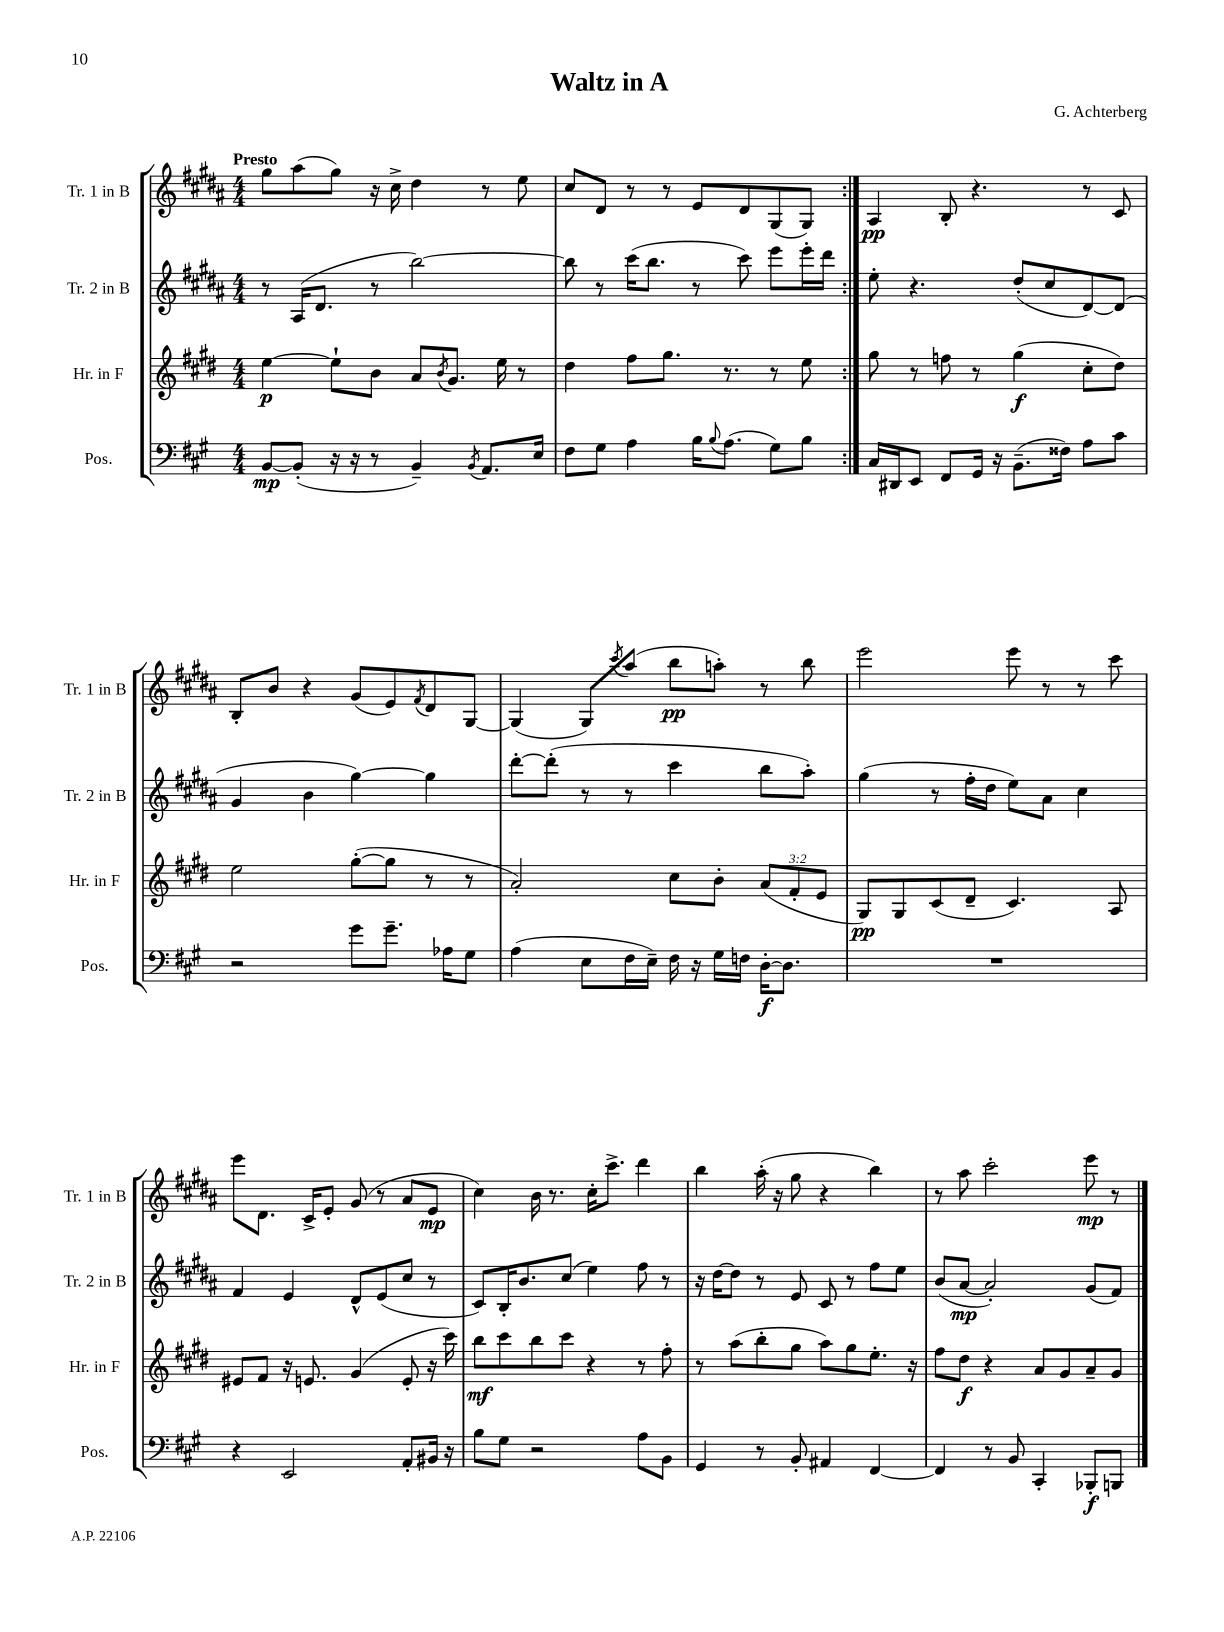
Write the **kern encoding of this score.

**kern	**dynam	**kern	**dynam	**kern	**dynam	**kern	**dynam
*part4	*part4	*part3	*part3	*part2	*part2	*part1	*part1
*staff4	*staff4	*staff3	*staff3	*staff2	*staff2	*staff1	*staff1
*I"Pos.	*	*I"Hr. in F	*	*I"Tr. 2 in B	*	*I"Tr. 1 in B	*
*I'Pos.	*	*I'Hr. in F	*	*I'Tr. 2 in B	*	*I'Tr. 1 in B	*
*clefF4	*	*clefG2	*	*clefG2	*	*clefG2	*
*k[f#c#g#]	*	*k[f#c#g#d#]	*	*k[f#c#g#d#a#]	*	*k[f#c#g#d#a#]	*
*M4/4	*	*M4/4	*	*M4/4	*	*M4/4	*
=1	=1	=1	=1	=1	=1	=1	=1
!	!	!	!	!	!	!LO:TX:a:B:t=Presto	!
[8BB/L	mp	[4ee\	p	8r	.	8gg#\L	.
(8BB'/J]	.	.	.	(16A#/KL	.	(8aa#\	.
.	.	.	.	8.d#/J	.	.	.
16r	.	8ee`\L]	.	.	.	8gg#\J)	.
16r	.	.	.	.	.	.	.
8r	.	8b\J	.	8r	.	16r	.
.	.	.	.	.	.	16cc#^\	.
4BB~/)	.	8a/L	.	[2bb\)	.	4dd#\	.
.	.	8qb/	.	.	.	.	.
.	.	8.g#/J	.	.	.	.	.
8qBB/	.	.	.	.	.	.	.
8.AA/L	.	.	.	.	.	8r	.
.	.	16ee\	.	.	.	.	.
.	.	8r	.	.	.	8ee\	.
16E/Jk	.	.	.	.	.	.	.
=2	=2	=2	=2	=2	=2	=2	=2
8F#\L	.	4dd#\	.	8bb\]	.	8cc#/L	.
8G#\J	.	.	.	8r	.	8d#/J	.
4A\	.	8ff#\L	.	(16ccc#\KL	.	8r	.
.	.	.	.	8.bb\J	.	.	.
.	.	8.gg#\J	.	.	.	8r	.
16B\KL	.	.	.	8r	.	8e/L	.
8qqB/	.	.	.	.	.	.	.
(8.A\J	.	8.r	.	.	.	.	.
.	.	.	.	8ccc#\)	.	8d#/	.
8G#\L)	.	8r	.	8eee\L	.	(8G#/	.
8B\J	.	8ee\	.	16eee'\L	.	8G#/J)	.
.	.	.	.	16ddd#\JJ	.	.	.
=3:|!	=3:|!	=3:|!	=3:|!	=3:|!	=3:|!	=3:|!	=3:|!
16C#/LL	.	8gg#\	.	8ee'\	.	4A#/	pp
16DD#X/J	.	.	.	.	.	.	.
8EE/J	.	8r	.	4.r	.	.	.
8FF#/L	.	8ffn\	.	.	.	8B'/	.
16GG#/Jk	.	8r	.	.	.	4.r	.
16r	.	.	.	.	.	.	.
(8.BB~\L	.	(4gg#\	f	(8dd#'/L	.	.	.
.	.	.	.	8cc#/	.	.	.
16F##X\Jk)	.	.	.	.	.	.	.
8A\L	.	8cc#'\L	.	[8d#/)	.	8r	.
8c#\J	.	8dd#\J)	.	(8d#/J]	.	8c#/	.
!!LO:LB:g=z
=4	=4	=4	=4	=4	=4	=4	=4
2r	.	2ee\	.	4g#/	.	8B'/L	.
.	.	.	.	.	.	8b/J	.
.	.	.	.	4b\	.	4r	.
8g#\L	.	([8gg#'\L	.	[4gg#\)	.	(8g#/L	.
8.g#~\J	.	8gg#\J]	.	.	.	8e/)	.
.	.	.	.	.	.	8qf#/	.
.	.	8r	.	4gg#\]	.	8d#/	.
16A-X\KL	.	.	.	.	.	.	.
8G#\J	.	8r	.	.	.	[8G#/J	.
=5	=5	=5	=5	=5	=5	=5	=5
(4A\	.	2a'/)	.	[8ddd#'\L	.	(4G#/]	.
.	.	.	.	(8ddd#'\J]	.	.	.
8E\L	.	.	.	8r	.	8G#/L)	.
.	.	.	.	.	.	8qccc#/	.
16F#\L	.	.	.	8r	.	(8aa#/J	.
16E~\JJ)	.	.	.	.	.	.	.
16F#\	.	8cc#\L	.	4ccc#\	.	8bb\L	pp
16r	.	.	.	.	.	.	.
16G#\LL	.	8b'\J	.	.	.	8aan'\J)	.
16Fn\JJ	.	.	.	.	.	.	.
[16D'\KL	f	(12a/L	.	8bb\L	.	8r	.
8.D\J]	.	.	.	.	.	.	.
.	.	12f#'/	.	.	.	.	.
.	.	.	.	8aa#'\J)	.	8bb\	.
.	.	12e/J	.	.	.	.	.
=6	=6	=6	=6	=6	=6	=6	=6
1r	.	8G#/L)	pp	(4gg#\	.	2eee\	.
.	.	8G#/	.	.	.	.	.
.	.	(8c#/	.	8r	.	.	.
.	.	8d#~/J	.	16ff#'\LL	.	.	.
.	.	.	.	16dd#\JJ	.	.	.
.	.	4.c#/)	.	8ee\L)	.	8eee\	.
.	.	.	.	8a#\J	.	8r	.
.	.	.	.	4cc#\	.	8r	.
.	.	8A/	.	.	.	8ccc#\	.
!!LO:LB:g=z
=7	=7	=7	=7	=7	=7	=7	=7
4r	.	8e#X/L	.	4f#/	.	8eee\L	.
.	.	8f#/J	.	.	.	8.d#\J	.
2EE/	.	16r	.	4e/	.	.	.
.	.	8.en/	.	.	.	16c#^/KL	.
.	.	.	.	.	.	8e'/J	.
.	.	(4g#/	.	8d#^^/L	.	(8g#/	.
.	.	.	.	(8e/	.	8r	.
8AA'/L	.	8e'/	.	8cc#/J	.	8a#/L	.
16BB#X/Jk	.	16r	.	8r	.	8e/J	mp
16r	.	16ccc#\)	.	.	.	.	.
=8	=8	=8	=8	=8	=8	=8	=8
8B\L	.	8bb\L	mf	8c#/L)	.	4cc#\)	.
8G#\J	.	8ccc#\	.	16B'/K	.	.	.
.	.	.	.	8.b/	.	.	.
2r	.	8bb\	.	.	.	16b\	.
.	.	.	.	.	.	8.r	.
.	.	8ccc#\J	.	(8cc#/J	.	.	.
.	.	4r	.	4ee\)	.	16cc#'\KL	.
.	.	.	.	.	.	8.ccc#^\J	.
8A\L	.	8r	.	8ff#\	.	4ddd#\	.
8BB\J	.	8ff#'\	.	8r	.	.	.
=9	=9	=9	=9	=9	=9	=9	=9
4GG#/	.	8r	.	16r	.	4bb\	.
.	.	.	.	[16dd#\KL	.	.	.
.	.	(8aa\L	.	8dd#\J]	.	.	.
8r	.	8bb'\	.	8r	.	(16aa#'\	.
.	.	.	.	.	.	16r	.
8BB'/	.	8gg#\J	.	8e/	.	8gg#\	.
4AA#X/	.	8aa\L)	.	8c#/	.	4r	.
.	.	8gg#\	.	8r	.	.	.
[4FF#/	.	8.ee'\J	.	8ff#\L	.	4bb\)	.
.	.	.	.	8ee\J	.	.	.
.	.	16r	.	.	.	.	.
=10	=10	=10	=10	=10	=10	=10	=10
4FF#/]	.	8ff#\L	.	(8b/L	.	8r	.
.	.	8dd#\J	f	[8a#/J	mp	8aa#\	.
8r	.	4r	.	2a#'/])	.	2ccc#'\	.
8BB/	.	.	.	.	.	.	.
4CC#'/	.	8a/L	.	.	.	.	.
.	.	8g#/	.	.	.	.	.
8BBB-X'/L	f	8a~/	.	(8g#/L	.	8eee\	mp
8BBBn/J	.	8g#/J	.	8f#/J)	.	8r	.
==	==	==	==	==	==	==	==
*-	*-	*-	*-	*-	*-	*-	*-
